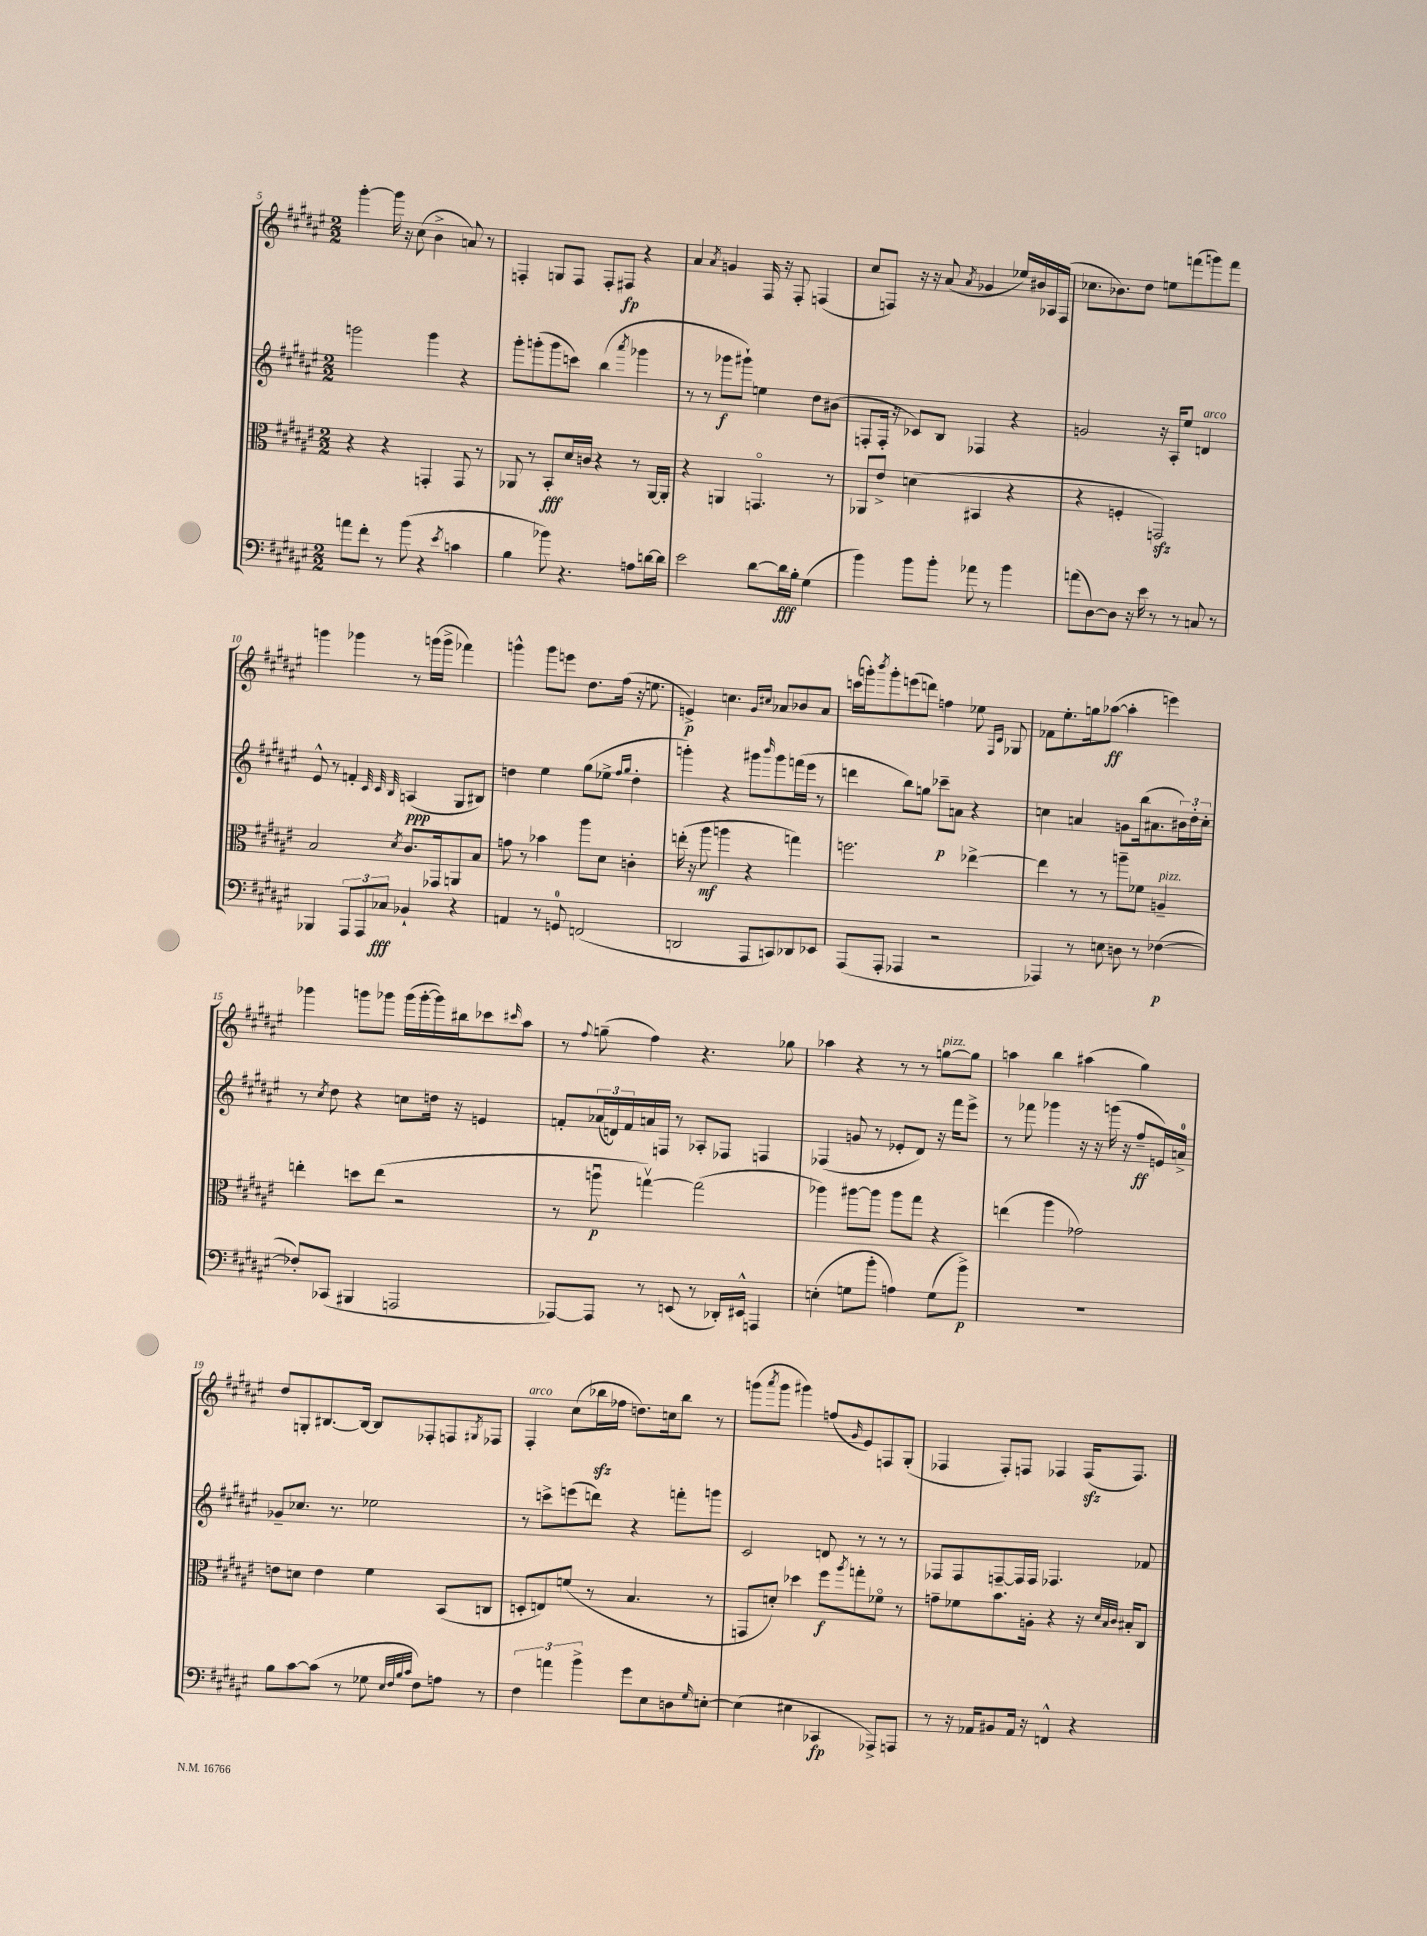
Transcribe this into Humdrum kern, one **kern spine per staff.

**kern	**dynam	**kern	**dynam	**kern	**dynam	**kern	**dynam
*part4	*part4	*part3	*part3	*part2	*part2	*part1	*part1
*staff4	*staff4	*staff3	*staff3	*staff2	*staff2	*staff1	*staff1
*clefF4	*	*clefC3	*	*clefG2	*	*clefG2	*
*k[f#c#g#d#a#e#]	*	*k[f#c#g#d#a#e#]	*	*k[f#c#g#d#a#e#]	*	*k[f#c#g#d#a#e#]	*
*M2/2	*	*M2/2	*	*M2/2	*	*M2/2	*
=5	=5	=5	=5	=5	=5	=5	=5
8an\L	.	4r	.	2gggn\	.	[4ggg#'\	.
8f#'\J	.	.	.	.	.	.	.
8r	.	4r	.	.	.	16ggg#\]	.
.	.	.	.	.	.	16r	.
(8b\	.	.	.	.	.	(8cc#\	.
4r	.	4GGn'/	.	4ggg\	.	4b^\	.
8qe#/	.	.	.	.	.	.	.
4cn\	.	8GG/	.	4r	.	8an/)	.
.	.	8r	.	.	.	8r	.
=6	=6	=6	=6	=6	=6	=6	=6
4B\	.	8AA-X/	.	8ggg#'\L	.	4Fn'/	.
.	.	8r	.	(8gggn'\	.	.	.
8b-X\)	.	8BB'/L	fff	8ggg\	.	8Gn/L	.
4.r	.	16d#/L	.	8cccn\J)	.	8F/J	.
.	.	16cn/JJ	.	.	.	.	.
.	.	4r	.	(4bb\	.	8F'/L	.
.	.	.	.	.	.	8F#X/J	fp
.	.	.	.	8qaaa#/	.	.	.
8An\L	.	8r	.	4ggg-X\	.	4r	.
[16dn\L	.	[16AA-/LL	.	.	.	.	.
16d\JJ]	.	16AA-'/JJ]	.	.	.	.	.
=7	=7	=7	=7	=7	=7	=7	=7
2e#\	.	4r	.	8r	.	4a#/	.
.	.	.	.	8r	.	.	.
.	.	.	.	.	.	8qa#/	.
.	.	4AAn/	.	8ggg-X\L	f	4gn/	.
.	.	.	.	8ggg#X`\J)	.	.	.
[8d#\L	.	4.GGn/	.	4een\	.	16F#/	.
.	.	.	.	.	.	16r	.
16d#\L]	fff	.	.	.	.	8F#'/	.
16B'\JJ	.	.	.	.	.	.	.
(4G#\	.	.	.	8dd#\L	.	(4Fn/	.
.	.	8r	.	(8b#X\J	.	.	.
=8	=8	=8	=8	=8	=8	=8	=8
4b\)	.	8AA-X/L	.	8Fn'/L	.	8cc#/L	.
.	.	8e#^/J	.	16F'/Jk	.	8Fn/J)	.
.	.	.	.	16r	.	.	.
8b\L	.	(4dn\	.	8c-X/L)	.	16r	.
.	.	.	.	.	.	16r	.
8b'\J	.	.	.	8B/J	.	(8a#/	.
.	.	.	.	.	.	8qa#/	.
8a-X\	.	4BB#X/	.	4F-X/	.	4g-X/	.
8r	.	.	.	.	.	.	.
4b\	.	4r	.	4r	.	16ee-X/LL)	.
.	.	.	.	.	.	16b#X/	.
.	.	.	.	.	.	16A-X/	.
.	.	.	.	.	.	(16F/JJ	.
=9	=9	=9	=9	=9	=9	=9	=9
(8an\L	.	4r	.	2gn/	.	8.cc-X\L	.
[8D#\)	.	.	.	.	.	.	.
.	.	.	.	.	.	8.b-X\)	.
8D#\J]	.	4Fn'/	.	.	.	.	.
16r	.	.	.	.	.	8dd#\J	.
16e#\	.	.	.	.	.	.	.
8r	.	2GGnzz/)	.	16r	.	8een\L	.
.	.	.	.	16A#'/KL	.	.	.
8r	.	.	.	8ee#/J	.	(8fffn\	.
!	!	!	!	!LO:TX:a:i:t=arco	!	!	!
8Cn/	.	.	.	4dn/	.	8gggn\)	.
8r	.	.	.	.	.	8fff\J	.
!!LO:LB:g=z
=10	=10	=10	=10	=10	=10	=10	=10
4BBB-X/	.	2B/	.	8e#^^/	.	4gggn\	.
.	.	.	.	8r	.	.	.
12AAA#/L	.	.	.	4fn'/	.	4ggg-X\	.
12AAA#/	.	.	.	.	.	.	.
12C-X/J	fff	.	.	.	.	.	.
.	.	.	.	32qqc#/	.	.	.
.	.	.	.	32qqc#/	.	.	.
.	.	8qd#/	.	32qqB/	.	.	.
4BB-X`/	.	8.c#/L	.	(4An/	ppp	8r	.
.	.	.	.	.	.	(16gggn\LL	.
.	.	16GG-X/k	.	.	.	16ggg^\JJ	.
4r	.	8AAn/	.	8G#/L	.	4fff-X\)	.
.	.	8B/J	.	8B#X/J)	.	.	.
=11	=11	=11	=11	=11	=11	=11	=11
4AAn/	.	8gn\	.	4ddn\	.	4gggn^^\	.
.	.	8r	.	.	.	.	.
8r	.	4b-X\	.	4ee#\	.	8ggg\L	.
8GGn/	.	.	.	.	.	8eeen\J	.
(2FFn/	.	8aa#\L	.	(8gg#\L	.	8.dd#\L	.
.	.	8d#\J	.	8ee-X^\J	.	.	.
.	.	.	.	.	.	(16ff#\Jk	.
.	.	.	.	16qqff#/LL	.	.	.
.	.	.	.	16qqgg#/JJ	.	.	.
.	.	4cn'\	.	4dd'\	.	16r	.
.	.	.	.	.	.	8.een\	.
=12	=12	=12	=12	=12	=12	=12	=12
2DDn/	.	(16een'\	.	4gggn'\)	.	4en^/)	p
.	.	16r	.	.	.	.	.
.	.	8aa#\	mf	.	.	.	.
.	.	4aan\	.	4r	.	4.ccn\	.
8AAA#/L	.	4r	.	8ggg#X\L	.	.	.
.	.	.	.	.	.	16qqg#/LL	.
.	.	.	.	16qqbbb/	.	16qqcc#X/JJ	.
8CCn/)	.	.	.	8ggg#\	.	8a-X/L	.
8DD-X/	.	4ggn\)	.	(16fffn\L	.	8b-X/	.
.	.	.	.	16eee#\JJ	.	.	.
8EE-X/J	.	.	.	8r	.	8a-/J	.
=13	=13	=13	=13	=13	=13	=13	=13
(8AAA#/L	.	2.ffn\	.	4dddn\	.	(16cccn\LL	.
.	.	.	.	.	.	16gggn'\J)	.
.	.	.	.	.	.	8qbbb/	.
8AAA#'/J	.	.	.	.	.	8ggg'\	.
4AAA-X/	.	.	.	8bb\L)	.	(8eeen\	.
.	.	.	.	8ggn\J	.	8dddn\J)	.
2r	.	.	.	8ccc-X~\L	p	4ffn\	.
.	.	.	.	8an\J	.	.	.
.	.	[4ee-X^\	.	4r	.	8ee-X\	.
.	.	.	.	.	.	16qqF#/LL	.
.	.	.	.	.	.	16qqc#/JJ	.
.	.	.	.	.	.	8G-X/	.
=14	=14	=14	=14	=14	=14	=14	=14
4AAA-X/)	.	4ee-\]	.	4ccn\	.	8f-X\L	.
.	.	.	.	.	.	8.ee#'\	.
8r	.	8r	.	4an/	.	.	.
.	.	.	.	.	.	16ggn\k	.
8En\	.	8r	.	.	.	([8aa-X\J	ff
8Dn\	.	8aan~\L	.	8gn\L	.	4aa-'\]	.
8r	.	8f-X\J	.	(16bb\k	.	.	.
.	.	.	.	8.a#X\	.	.	.
!	!	!LO:TX:a:i:t=pizz.	!	!	!	!	!
([4F-X\	p	4An~/	.	.	.	4eeen\)	.
.	.	.	.	24b#X\L)	.	.	.
.	.	.	.	24dd#'\	.	.	.
.	.	.	.	24cc'\JJ	.	.	.
!!LO:LB:g=z
=15	=15	=15	=15	=15	=15	=15	=15
8F-X'/L])	.	4een'\	.	8r	.	4ggg-X\	.
.	.	.	.	8qcc#/	.	.	.
(8CC-X/J	.	.	.	8dd#\	.	.	.
4BBB#X/	.	8ddn\L	.	4r	.	8gggn\L	.
.	.	(8ee\J	.	.	.	8ggg-X\J	.
2AAAn/	.	2r	.	8ccn\L	.	(16ggg-\LL	.
.	.	.	.	.	.	[16ggg-'\	.
.	.	.	.	16ddn\Jk	.	16ggg-\])	.
.	.	.	.	16r	.	16bb#X\J	.
.	.	.	.	4en/	.	8ccc-X\	.
.	.	.	.	.	.	16qqccc#X/	.
.	.	.	.	.	.	8aa#\J	.
=16	=16	=16	=16	=16	=16	=16	=16
[8AAA-X/L)	.	8r	.	8fn'/L	.	8r	.
.	.	.	.	.	.	8qqff#/	.
8AAA-/J]	.	8aanu\	p	(24a-X/L	.	(8ggn~\	.
.	.	.	.	24dn/)	.	.	.
.	.	.	.	24f/	.	.	.
8r	.	[4ggnv\)	.	16an/	.	4ff#\)	.
.	.	.	.	16Fn/JJ	.	.	.
(8EEn/	.	.	.	8r	.	.	.
8r	.	(2gg\]	.	8A-X'/L	.	4.r	.
16DD-X'/LL)	.	.	.	8F-X/J	.	.	.
16EE#X^^/JJ	.	.	.	.	.	.	.
4AAAn/	.	.	.	4Fn/	.	.	.
.	.	.	.	.	.	8gg-X\	.
=17	=17	=17	=17	=17	=17	=17	=17
(4En'\	.	4aa-X\)	.	(4F-X/	.	4aa-X\	.
8Gn\L	.	[8aa#X\L	.	8gn/	.	4r	.
8b'\J	.	8aa#\J]	.	8r	.	.	.
4An\)	.	8aa#\L	.	8e-X'/L	.	8r	.
.	.	8gg#\J	.	8d#/J)	.	8r	.
!	!	!	!	!	!	!LO:TX:a:i:t=pizz.	!
(8G\L	.	4r	.	16r	.	[8ggn\L	.
.	.	.	.	16fff#\KL	.	.	.
8b^\J)	p	.	.	8eee#^\J	.	8gg\J]	.
=18	=18	=18	=18	=18	=18	=18	=18
1r	.	(4een\	.	8r	.	4aan\	.
.	.	.	.	8fff-X\	.	.	.
.	.	4aa#\	.	4ggg-X\	.	4bb\	.
.	.	2g-X\)	.	16r	.	(4aa#X\	.
.	.	.	.	16r	.	.	.
.	.	.	.	(16gggn\	.	.	.
.	.	.	.	16r	.	.	.
.	.	.	.	8ff#~/L	ff	4gg#\)	.
.	.	.	.	16en/L)	.	.	.
.	.	.	.	16an^/JJ	.	.	.
!!LO:LB:g=z
=19	=19	=19	=19	=19	=19	=19	=19
8B\L	.	8en\L	.	8g-X~/L	.	8dd#/L	.
[8c#\	.	8dn\J	.	8.cc-X/J	.	8Gn'/	.
(8c#\J]	.	4e\	.	.	.	[8.B#X/	.
.	.	.	.	8.r	.	.	.
8r	.	.	.	.	.	.	.
.	.	.	.	.	.	16B#/Jk_	.
8G-X\	.	4f#\	.	2ee-X\	.	8B#/L]	.
32qqE#/LLL	.	.	.	.	.	.	.
32qqF#/	.	.	.	.	.	.	.
32qqB/	.	.	.	.	.	.	.
32qqc#/JJJ	.	.	.	.	.	.	.
8F#\L)	.	.	.	.	.	8F-X'/	.
8An\J	.	(8BB/L	.	.	.	8Fn/	.
.	.	.	.	.	.	8qG#X/	.
8r	.	8Cn/J	.	.	.	8F-X/J	.
=20	=20	=20	=20	=20	=20	=20	=20
!	!	!	!	!	!	!LO:TX:a:i:t=arco	!
6F#\	.	8Dn'/L	.	8r	.	4F#'/	.
.	.	8En/)	.	8cccn^\L	.	.	.
6an\	.	.	.	.	.	.	.
.	.	(8fn/J	.	(8eeen\	.	(8cc#\L	.
6b^\	.	.	.	.	.	.	.
.	.	8r	.	8dddn\J)	.	16bb-Xzz\L	.
.	.	.	.	.	.	16ff-X\JJ	.
8g#\L	.	4.B/	.	4r	.	8.ddn\L)	.
8E#\	.	.	.	.	.	.	.
.	.	.	.	.	.	16ccn\k	.
8Dn\	.	.	.	8fffn'\L	.	8bb-\J	.
16qqG#/	.	.	.	.	.	.	.
[8En'\J	.	8r	.	8gggn\J	.	8r	.
=21	=21	=21	=21	=21	=21	=21	=21
(4E\]	.	8GGn/L	.	2c#/	.	(8gggn\L	.
.	.	.	.	.	.	8qaaa#/	.
.	.	8dn'/J)	.	.	.	8ggg\J	.
4E#X\	.	4dd-X\	.	.	.	4ggg#X\)	.
4CC-X/	fp	8ff#\L	f	8dn/	.	(8ffn/L	.
.	.	8qaa#/	.	.	.	16qqg#/	.
.	.	8ggn'\	.	8r	.	8e#/)	.
8AAA-X^/L)	.	8f-X\J	.	8r	.	8Fn/	.
8AAAn/J	.	8r	.	8r	.	(8G#'/J	.
=22	=22	=22	=22	=22	=22	=22	=22
8r	.	8gn~\L	.	8F-X/L	.	4F-X/	.
16r	.	8f-X\	.	8F-/	.	.	.
16AA-X/KL	.	.	.	.	.	.	.
8BB#X/	.	8.b\	.	[8Fn~/	.	8F-'/L)	.
16AA-/Jk	.	.	.	16F/L]	.	8Fn/J	.
16r	.	16An'\Jk	.	16F/JJ	.	.	.
4FFn^^/	.	4r	.	4.F-X/	.	4F-X/	.
4r	.	16r	.	.	.	(16F-zz/KL	.
.	.	32qqd#/LLL	.	.	.	.	.
.	.	32qqB/	.	.	.	.	.
.	.	32qqc#/JJJ	.	.	.	.	.
.	.	16B#X'/KL	.	.	.	8.F-/J)	.
.	.	8C#/J	.	8f-X/	.	.	.
==	==	==	==	==	==	==	==
*-	*-	*-	*-	*-	*-	*-	*-
